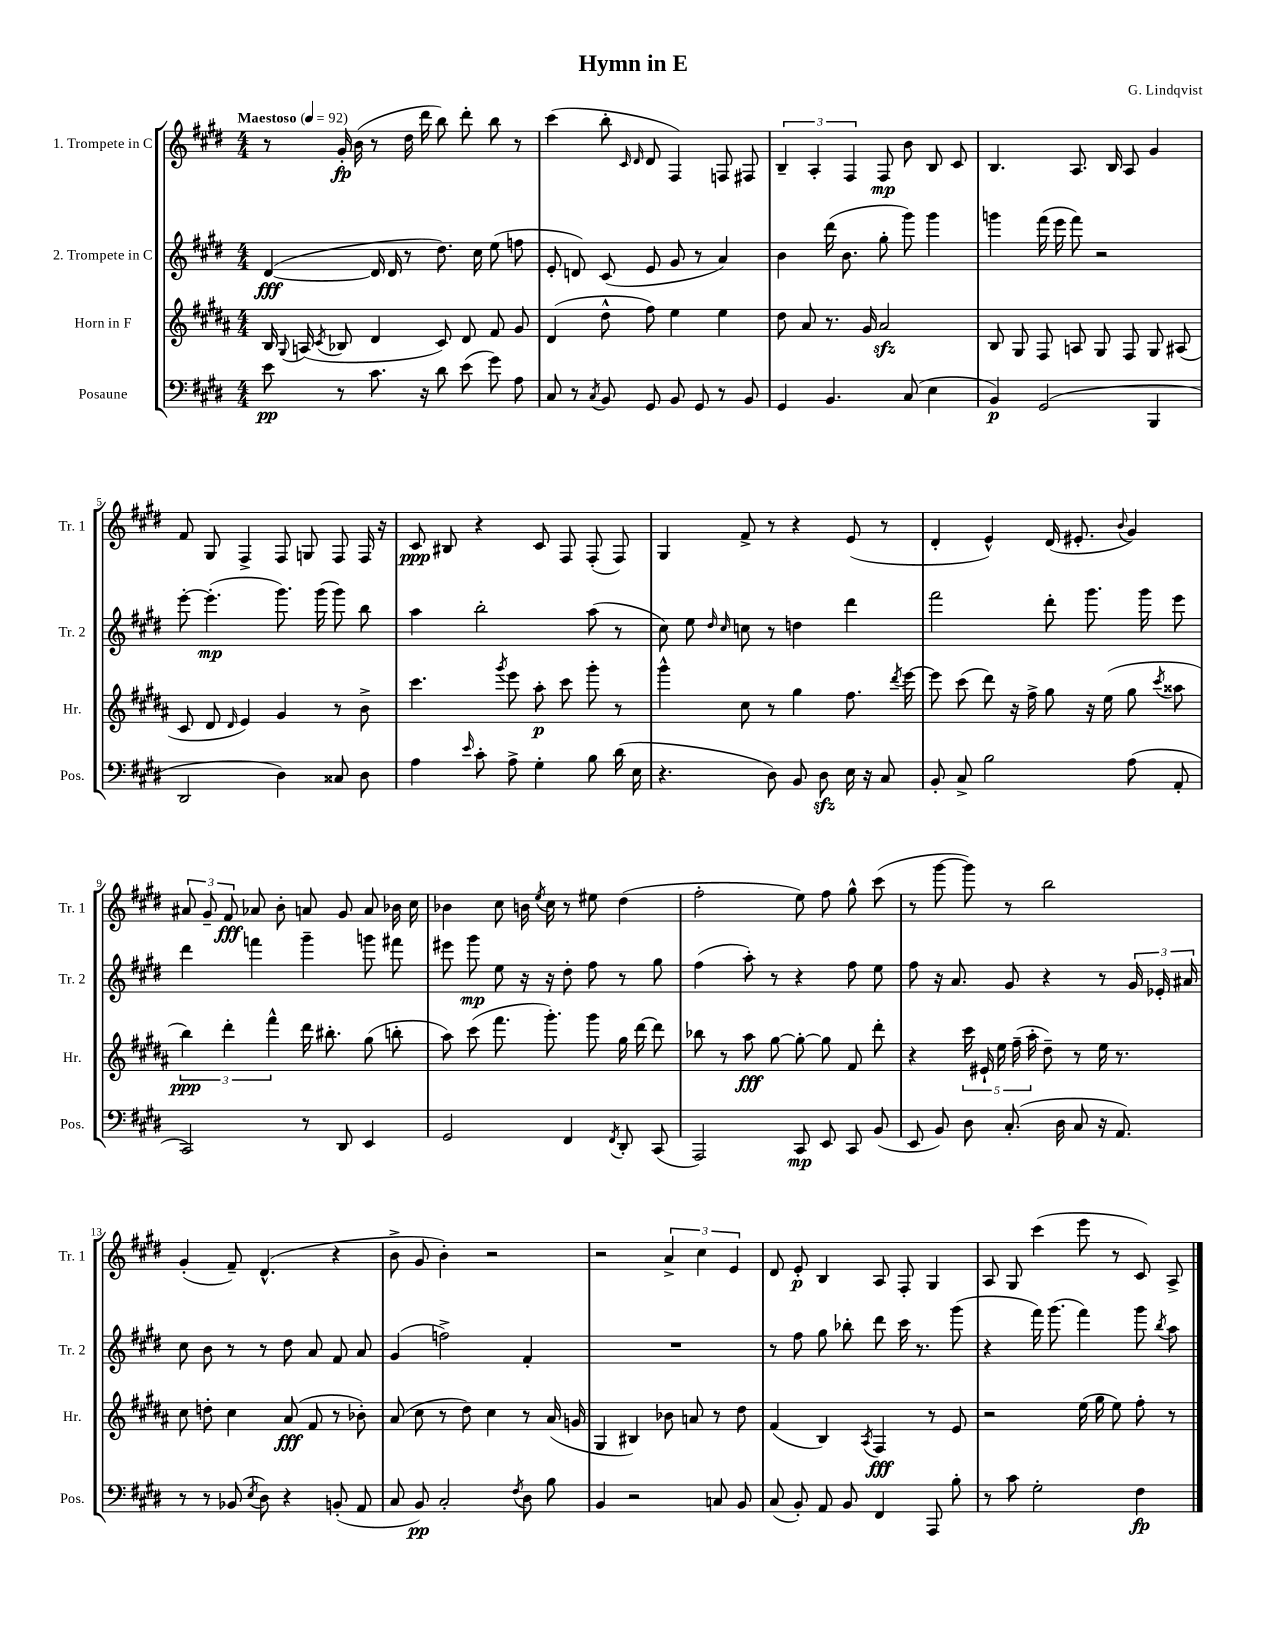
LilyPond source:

\header { title = "Hymn in E" composer = "G. Lindqvist" }
<<
\new StaffGroup <<
\new Staff = "s0" \with { instrumentName = "1. Trompete in C" shortInstrumentName = "Tr. 1" } {
    \clef treble \key e \major \numericTimeSignature \time 4/4 \tempo "Maestoso" 4 = 92
    \autoBeamOff r8 gis'16-.\fp b'16( r8 dis''16 dis'''16 b''8) dis'''8-. b''8 r8 |
    cis'''4( b''8-. \grace { cis'16 dis'16 } dis'8 fis4) f8 fis8 |
    \tuplet 3/2 { b4-- a4-. fis4 } fis8\mp b'8 b8 cis'8 |
    b4. a8. b16 a8 gis'4 |
    fis'8 gis8 fis4-> fis8 g8 fis8 fis16 r16 |
    cis'8\ppp bis8 r4 cis'8 fis8 fis8-.( fis8) |
    gis4 fis'8-> r8 r4 e'8( r8 |
    dis'4-. e'4-^) dis'16( eis'8.-. \appoggiatura { b'8 } gis'4) |
    \tuplet 3/2 { ais'8 gis'8-- fis'8\fff } aes'8 b'8-. a'8 gis'8 a'8 bes'16 cis''16 |
    bes'4 cis''8 b'16 \acciaccatura { e''8 } cis''16 r8 eis''8 dis''4( |
    fis''2-. e''8) fis''8 gis''8-^ cis'''8( |
    r8 gis'''8~ gis'''8) r8 b''2 |
    gis'4-.( fis'8--) dis'4.-^( r4 |
    b'8-> gis'8 b'4-.) r2 |
    r2 \tuplet 3/2 { a'4-> cis''4 e'4 } |
    dis'8 e'8-.\p b4 a8 fis8-. gis4 |
    a8 gis8 cis'''4( e'''8 r8 cis'8) a8-> \bar "|." |
}
\new Staff = "s1" \with { instrumentName = "2. Trompete in C" shortInstrumentName = "Tr. 2" } {
    \clef treble \key e \major \numericTimeSignature \time 4/4
    \autoBeamOff dis'4~\fff( dis'16 dis'16 r8 dis''8.) cis''16 e''8( f''8 |
    e'8-. d'8) cis'8( e'8 gis'8 r8 a'4) |
    b'4 dis'''16( b'8. gis''8-. gis'''8) gis'''4 |
    g'''4 fis'''16( e'''16 fis'''8) r2 |
    e'''8~-. e'''4.-.\mp( gis'''8.) gis'''16( gis'''8) b''8 |
    a''4 b''2-. a''8( r8 |
    cis''8) e''8 \grace { dis''16 cis''16 } c''8 r8 d''4 dis'''4 |
    fis'''2 dis'''8-. gis'''8. gis'''16 e'''8 |
    dis'''4 f'''4 gis'''4-- g'''8 fis'''8 |
    eis'''8 gis'''8\mp e''8 r16 r16 dis''8-. fis''8 r8 gis''8 |
    fis''4( a''8-.) r8 r4 fis''8 e''8 |
    fis''8 r16 a'8. gis'8 r4 r8 \tuplet 3/2 { gis'16 ees'16-. ais'16 } |
    cis''8 b'8 r8 r8 dis''8 a'8 fis'8 a'8 |
    gis'4( f''2->) fis'4-. |
    R1 |
    r8 fis''8 gis''8 bes''8-. dis'''8 cis'''16 r8. gis'''8( |
    r4 fis'''16) gis'''8.( fis'''4) gis'''8 \acciaccatura { b''8 } a''8 \bar "|." |
}
\new Staff = "s2" \with { instrumentName = "Horn in F" shortInstrumentName = "Hr." } {
    \clef treble \key b \major \numericTimeSignature \time 4/4
    \autoBeamOff b16 \appoggiatura { gis8 } a16( \acciaccatura { cis'8 } bes8 dis'4 cis'8) dis'8 fis'8 gis'8 |
    dis'4( dis''8-^ fis''8) e''4 e''4 |
    dis''8 ais'8 r8. gis'16 ais'2\sfz |
    b8 gis8 fis8 a8 gis8 fis8 gis8 ais8( |
    cis'8 dis'8 \grace { dis'16 } e'4) gis'4 r8 b'8-> |
    cis'''4. \acciaccatura { gis'''8 } e'''8 ais''8-.\p cis'''8 gis'''8-. r8 |
    gis'''4-^ cis''8 r8 gis''4 fis''8. \acciaccatura { dis'''8 } e'''16~ |
    e'''8 cis'''8( dis'''8) r16 fis''16-> gis''8 r16 e''16( gis''8 \acciaccatura { cis'''8 } aisis''8 |
    \tuplet 3/2 { b''4\ppp) dis'''4-. fis'''4-^ } dis'''16 bis''8.-. gis''8( b''8-. |
    ais''8) cis'''8( fis'''8. gis'''8.-.) gis'''8 gis''16 dis'''16~ dis'''8 |
    bes''8 r8 ais''8\fff gis''8~ gis''8~-. gis''8 fis'8 dis'''8-. |
    r4 \tuplet 5/4 { cis'''16 eis'16-! e''16 fis''16--( ais''16-. } dis''8--) r8 e''16 r8. |
    cis''8 d''8-. cis''4 ais'8\fff( fis'8 r8 bes'8-.) |
    ais'8( cis''8 r8 dis''8) cis''4 r8 ais'16( g'16 |
    gis4 bis4) bes'8 a'8 r8 dis''8 |
    fis'4( b4) \acciaccatura { ais8 } fis4\fff r8 e'8 |
    r2 e''16( gis''16 e''8) fis''8-. r8 \bar "|." |
}
\new Staff = "s3" \with { instrumentName = "Posaune" shortInstrumentName = "Pos." } {
    \clef bass \key e \major \numericTimeSignature \time 4/4
    \autoBeamOff e'8\pp r8 cis'8. r16 dis'8 e'8( gis'8) a8 |
    cis8 r8 \acciaccatura { cis8 } b,8 gis,8 b,8 gis,8 r8 b,8 |
    gis,4 b,4. cis8( e4 |
    b,4\p) gis,2( b,,4 |
    dis,2 dis4) cisis8 dis8 |
    a4 \grace { e'16 } cis'8-. a8-> gis4-. b8 dis'16( e16 |
    r4. dis8) b,8 dis8\sfz e16 r16 cis8 |
    b,8-. cis8-> b2 a8( a,8-. |
    cis,2) r8 dis,8 e,4 |
    gis,2 fis,4 \acciaccatura { fis,8 } dis,8-. cis,8( |
    a,,2) cis,8\mp e,8 cis,8 b,8( |
    e,8 b,8) dis8 cis8.-.( dis16 cis8 r16 a,8.) |
    r8 r8 bes,8( \acciaccatura { e8 } dis8) r4 b,8-.( a,8 |
    cis8 b,8\pp) cis2-. \acciaccatura { fis8 } dis8 b8 |
    b,4 r2 c8 b,8 |
    cis8( b,8-.) a,8 b,8 fis,4 a,,8 b8-. |
    r8 cis'8 gis2-. fis4\fp \bar "|." |
}
>>
>>
